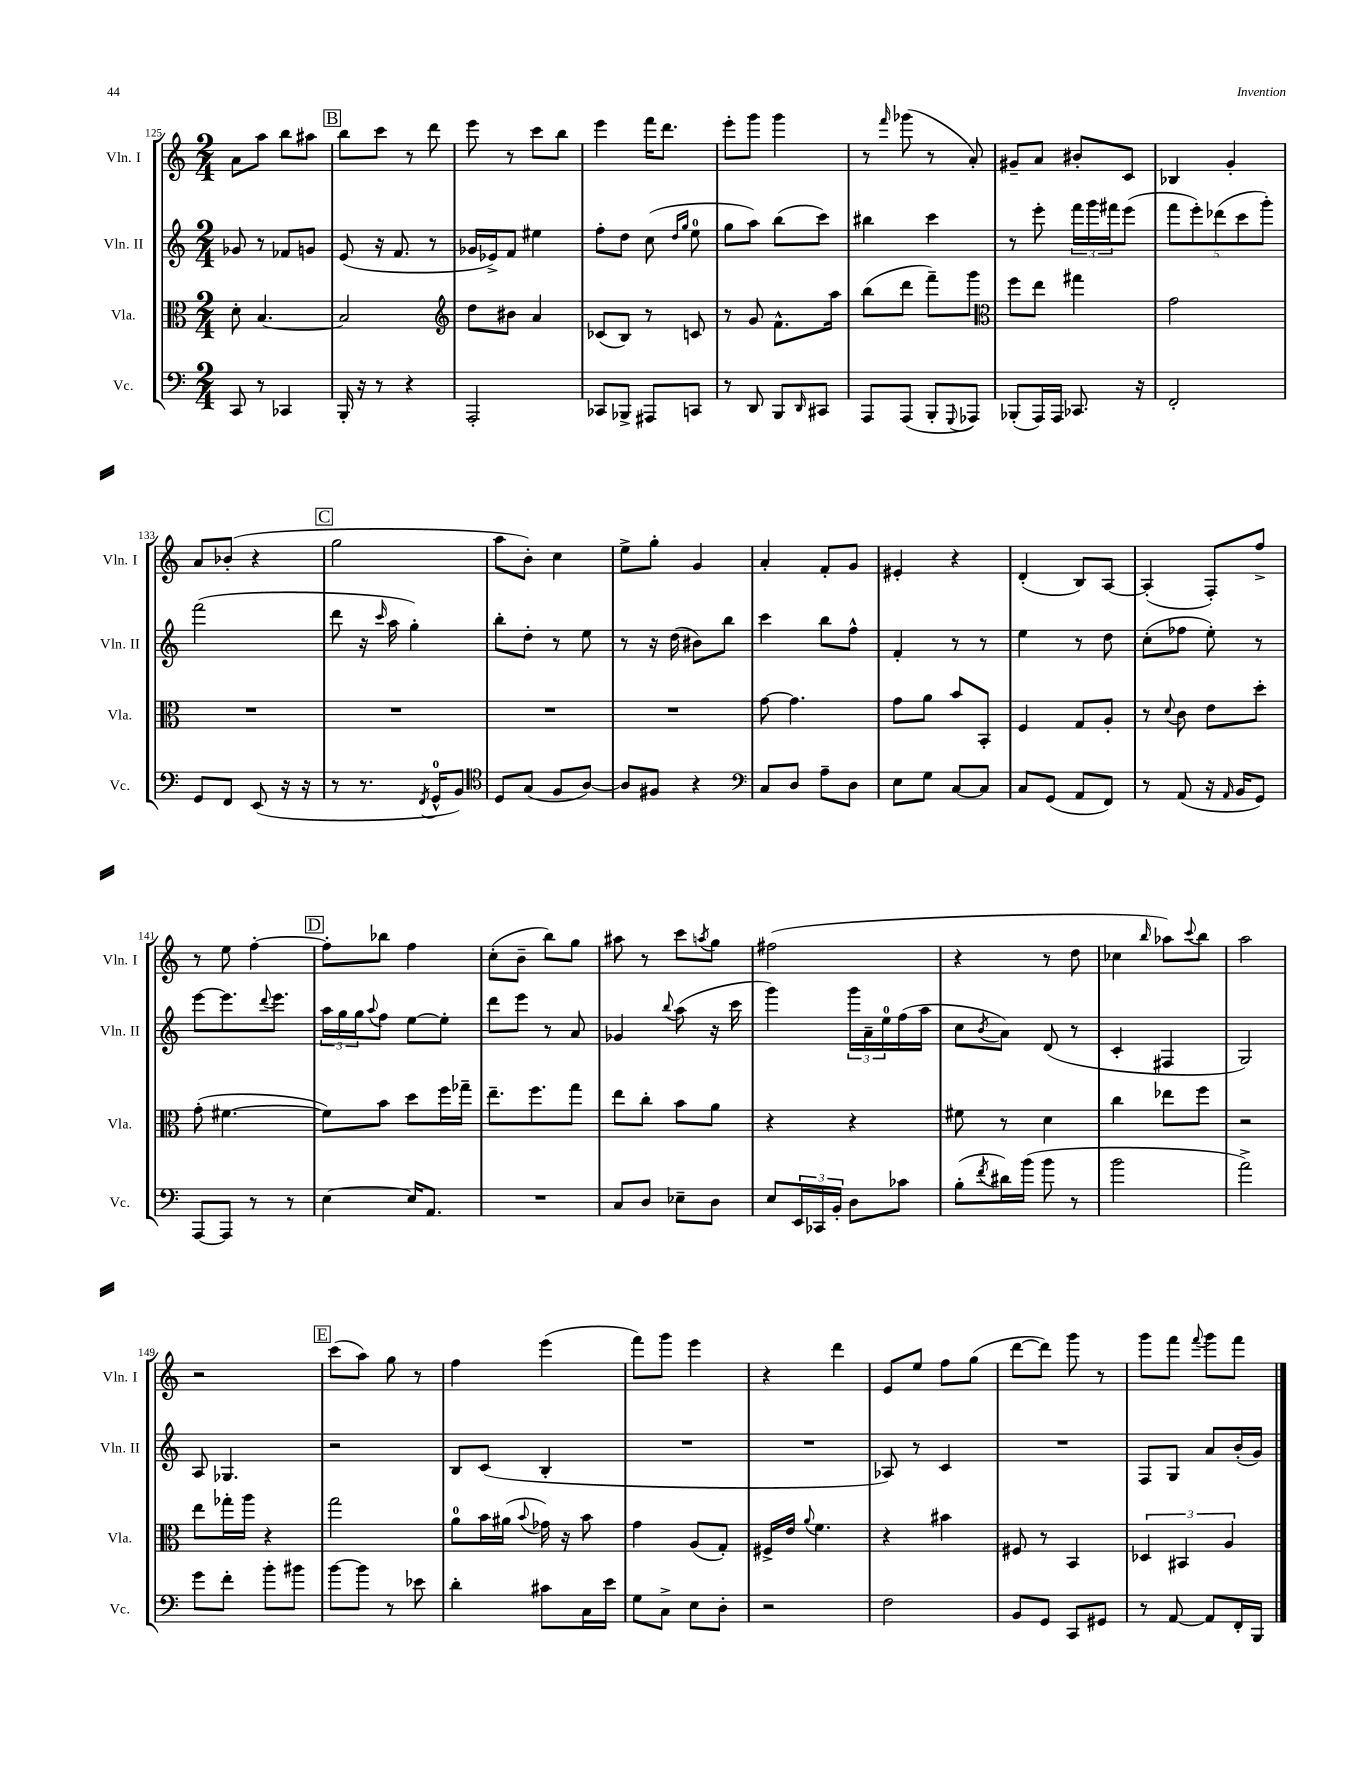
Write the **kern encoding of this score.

**kern	**kern	**kern	**kern
*staff4	*staff3	*staff2	*staff1
*clefF4	*clefC3	*clefG2	*clefG2
*k[]	*k[]	*k[]	*k[]
*M2/4	*M2/4	*M2/4	*M2/4
8CC/	8d'\	8g-/	8a\L
8r	[4.B/	8r	8aa\J
4CC-/	.	8f-/L	8bb\L
.	.	8g/J	8aa#\J
=	=	=	=
16BBB'/	2B/]	(8e/	8bb\L
16r	.	.	.
8r	.	16r	8ccc\J
.	.	8.f/	.
4r	.	.	8r
.	.	8r	8ddd\
=	=	=	=
*	*clefG2	*	*
2AAA'/	8dd\L	16g-/LL	8eee\
.	.	16e-^/J)	.
.	8b#\J	8f/J	8r
.	4a/	4ee#\	8ccc\L
.	.	.	8bb\J
=	=	=	=
8CC-/L	(8c-/L	8ff'\L	4eee\
8BBB-^/J	8B/J)	8dd\J	.
8AAA#/L	8r	(8cc\	16fff\LK
.	.	.	8.ddd\J
.	.	16qqdd/LL	.
.	.	16qqgg/JJ	.
8CC/J	8c/	8ee\	.
=	=	=	=
8r	8r	8gg\L	8eee'\L
8DD/	8g/	8aa\J)	8ggg\J
8BBB/L	8.f^^\L	(8bb\L	4ggg\
16qqDD/	.	.	.
8CC#/J	.	8ccc\J)	.
.	16aa\Jk	.	.
=	=	=	=
8AAA/L	(8bb\L	4bb#\	8r
.	.	.	16qqfff/
(8AAA/J	8ddd\J	.	(8ggg-\
8BBB'/L	8fff~\L)	4ccc\	8r
8qqGGG/	.	.	.
8AAA-/J)	8ggg\J	.	8a'/)
=	=	=	=
*	*clefC3	*	*
(8BBB-'/L	8ff\L	8r	8g#~/L
16AAA/L)	8ee\J	8eee'\	8a/J
16AAA/JJ	.	.	.
8.CC-/	4gg#\	24fff\LL	8b#'/L
.	.	24ggg\	.
.	.	24fff#\J	.
.	.	(8eee\J	8c/J
16r	.	.	.
=	=	=	=
2FF'/	2g\	10fff\L	4B-/
.	.	10eee'\)	.
.	.	(10ddd-\	.
.	.	.	4g'/
.	.	10ccc\	.
.	.	10ggg'\J)	.
=	=	=	=
8GG/L	2r	(2fff\	8a/L
8FF/J	.	.	(8b-'/J
(8EE/	.	.	4r
16r	.	.	.
16r	.	.	.
=	=	=	=
8r	2r	8ddd\	2gg\
8.r	.	16r	.
.	.	16qqccc/	.
.	.	16aa\	.
.	.	4gg'\)	.
8qFF/	.	.	.
16GG^^/LK	.	.	.
8BB/J)	.	.	.
=	=	=	=
*clefC4	*	*	*
8D/L	2r	8bb'\L	8aa\L
(8G/J	.	8dd'\J	8b'\J)
8F/L	.	8r	4cc\
[8A/J)	.	8ee\	.
=	=	=	=
8A/]L	2r	8r	8ee^\L
8F#/J	.	16r	8gg'\J
.	.	(16dd\	.
4r	.	8b#\L)	4g/
.	.	8bb\J	.
=	=	=	=
*clefF4	*	*	*
8C/L	[8g\	4ccc\	4a'/
8D/J	4.g\]	.	.
8A~\L	.	8bb\L	8f'/L
8D\J	.	8ff^^\J	8g/J
=	=	=	=
8E\L	8g\L	4f'/	4e#'/
8G\J	8a\J	.	.
[8C/L	8b/L	8r	4r
8C/]J	8BB'/J	8r	.
=	=	=	=
8C/L	4F/	4ee\	(4d'/
(8GG/J	.	.	.
8AA/L	8G/L	8r	8B/L)
8FF/J)	8A'/J	8dd\	[8A/J
=	=	=	=
8r	8r	(8cc'\L	(4A'/]
.	8qqd/	.	.
(8AA/	8c\	8ff-\J	.
16r	8e\L	8ee'\)	8F'/L)
16qqAA/	.	.	.
16BB/LK	.	.	.
8GG/J)	8dd'\J	8r	8ff^/J
=	=	=	=
[8AAA/L	(8g'\	[8eee\L	8r
8AAA/]J	[4.f#\	8.eee\]	8ee\
8r	.	.	[4ff'\
.	.	8qqddd/	.
.	.	8.eee\J	.
8r	.	.	.
=	=	=	=
[4E\	8f#\]L)	24aa\LL	8ff'\]L
.	.	24gg\	.
.	.	24gg\J	.
.	.	8qqaa/	.
.	8b\J	8ff\J	8bb-\J
16E/]LK	8dd\L	[8ee\L	4ff\
8.AA/J	.	.	.
.	16ff\L	8ee'\]J	.
.	16gg-~\JJ	.	.
=	=	=	=
2r	8.ee~\L	8ddd\L	(8cc'\L
.	.	8eee\J	8b~\J
.	8.ff\	.	.
.	.	8r	8bb\L)
.	8gg\J	8a/	8gg\J
=	=	=	=
8C/L	8ee\L	4g-/	8aa#\
8D/J	8cc'\J	.	8r
.	.	8qqbb/	.
8E-~\L	8b\L	(8aa\	8ccc\L
.	.	.	8qaa/
8D\J	8a\J	16r	8gg\J
.	.	16ccc\	.
=	=	=	=
8E/L	4r	4ggg\)	(2ff#\
24EE/L	.	.	.
24CC-/	.	.	.
24BB'/JJ	.	.	.
8D\L	4r	24ggg\LL	.
.	.	24a~\	.
.	.	24ee\	.
8c-\J	.	(16ff\	.
.	.	16aa\JJ	.
=	=	=	=
(8B'\L	8f#\	8cc\L	4r
8qf/	.	8qb/	.
16d#\L)	8r	8a\J)	.
(16b\JJ	.	.	.
8b\	4d\	(8d/	8r
8r	.	8r	8dd\
=	=	=	=
2b\	4cc\	4c'/	4cc-\
.	.	.	16qqbb/
.	8ee-\L	4F#/	8aa-\L)
.	.	.	8qqccc/
.	8ff\J	.	8bb\J
=	=	=	=
2a^\)	2r	2G/)	2aa\
=	=	=	=
8g\L	8ee\L	8A/	2r
8f'\J	16gg-'\L	4.G-/	.
.	16aa\JJ	.	.
8b'\L	4r	.	.
8b#\J	.	.	.
=	=	=	=
[8b\L	2gg\	2r	(8ccc\L
8b\]J	.	.	8aa\J)
8r	.	.	8gg\
8e-\	.	.	8r
=	=	=	=
4d'\	8a\L	8B/L	4ff\
.	16b\L	(8c/J	.
.	(16a#\JJ	.	.
.	8qqb/	.	.
8c#\L	16g-\)	4B'/	(4eee\
.	16r	.	.
16C\L	8b\	.	.
16e\JJ	.	.	.
=	=	=	=
8G\L	4g\	2r	8fff\L)
8C^\J	.	.	8ggg\J
8E\L	(8A/L	.	4eee\
8D'\J	8G'/J)	.	.
=	=	=	=
2r	16F#^/LL	2r	4r
.	16e/JJ	.	.
.	8qqa/	.	.
.	4.f\	.	.
.	.	.	4ddd\
=	=	=	=
2F\	4r	8A-/)	8e/L
.	.	8r	8ee/J
.	4b#\	4c/	8ff\L
.	.	.	(8gg\J
=	=	=	=
8BB/L	8F#/	2r	[8ddd\L
8GG/J	8r	.	8ddd\]J)
8CC/L	4BB/	.	8ggg\
8GG#/J	.	.	8r
=	=	=	=
8r	6D-/	8F/L	8ggg\L
[8AA/	.	8G/J	8fff\J
.	6BB#/	.	.
.	.	.	8qqfff/
8AA/]L	.	8a/L	8ggg\L
.	6A/	.	.
16FF'/L	.	(16b'/L	8fff\J
16BBB/JJ	.	16g/JJ)	.
==	==	==	==
*-	*-	*-	*-
